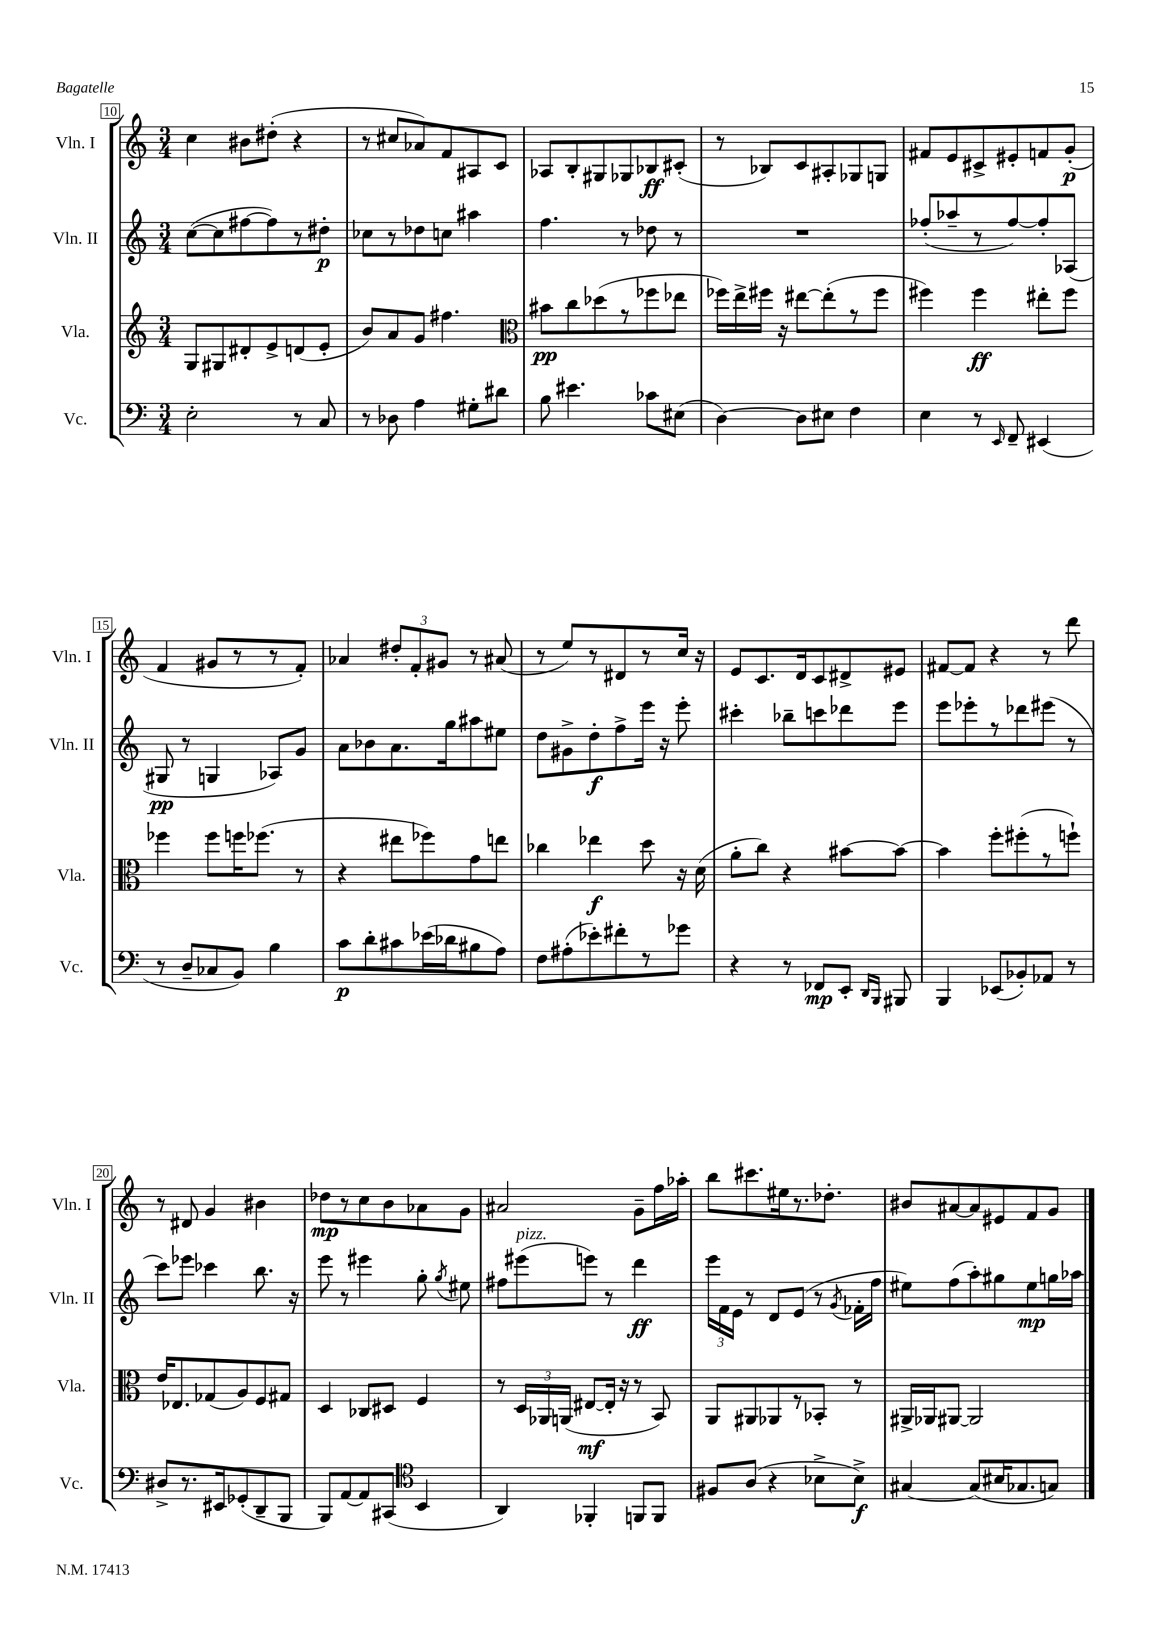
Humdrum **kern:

**kern	**dynam	**kern	**dynam	**kern	**dynam	**kern	**dynam
*part4	*part4	*part3	*part3	*part2	*part2	*part1	*part1
*staff4	*staff4	*staff3	*staff3	*staff2	*staff2	*staff1	*staff1
*I"Vc.	*	*I"Vla.	*	*I"Vln. II	*	*I"Vln. I	*
*I'Vc.	*	*I'Vla.	*	*I'Vln. II	*	*I'Vln. I	*
*clefF4	*	*clefG2	*	*clefG2	*	*clefG2	*
*k[]	*	*k[]	*	*k[]	*	*k[]	*
*M3/4	*	*M3/4	*	*M3/4	*	*M3/4	*
=10	=10	=10	=10	=10	=10	=10	=10
2E'\	.	8G/L	.	([8cc\L	.	4cc\	.
.	.	8G#X/	.	8cc\]	.	.	.
.	.	8d#X'/	.	[8ff#X\	.	8b#X\L	.
.	.	8e^/	.	8ff#\])	.	(8dd#X'\J	.
8r	.	(8dn/	.	8r	.	4r	.
8C/	.	8e'/J	.	8dd#X'\J	p	.	.
=11	=11	=11	=11	=11	=11	=11	=11
8r	.	8b/L)	.	8cc-X\L	.	8r	.
8D-X\	.	8a/	.	8r	.	8cc#X/L	.
4A\	.	8g/J	.	8dd-X\	.	8a-X/)	.
.	.	4.ff#X\	.	8ccn\J	.	8f/	.
8G#X'\L	.	.	.	4aa#X\	.	8A#X/	.
8d#X\J	.	.	.	.	.	8c/J	.
=12	=12	=12	=12	=12	=12	=12	=12
*	*	*clefC3	*	*	*	*	*
8B\	.	8b#X\L	pp	4.ff\	.	8A-X/L	.
4.e#X\	.	8cc\	.	.	.	8B'/	.
.	.	(8dd-X\	.	.	.	8G#X/	.
.	.	8r	.	8r	.	8G-X/	.
8c-X\L	.	8ff-X\	.	8dd-X\	.	8B-X/	ff
(8E#X\J	.	8ee-X\J	.	8r	.	(8c#X'/J	.
=13	=13	=13	=13	=13	=13	=13	=13
[4D\)	.	16ff-X\LL)	.	2.r	.	8r	.
.	.	16ee^\	.	.	.	.	.
.	.	16ff#X\JJ	.	.	.	8B-X/L)	.
.	.	16r	.	.	.	.	.
8D\L]	.	[8ee#X\L	.	.	.	8c/	.
8E#X\J	.	(8ee#'\]	.	.	.	8A#X'/	.
4F\	.	8r	.	.	.	8G-X/	.
.	.	8ff#\J	.	.	.	8Gn/J	.
=14	=14	=14	=14	=14	=14	=14	=14
4E\	.	4ff#X\)	.	(8ff-X'/L	.	8f#X/L	.
.	.	.	.	8aa-X~/	.	8e/	.
8r	.	4ff#\	ff	8r	.	8c#X^/	.
16qqEE/	.	.	.	.	.	.	.
8FF~/	.	.	.	[8ff-/)	.	8e#X'/	.
(4EE#X/	.	8ee#X'\L	.	8ff-'/]	.	8fn/	.
.	.	8ff#\J	.	(8A-X/J	.	(8g'/J	p
!!LO:LB:g=z
=15	=15	=15	=15	=15	=15	=15	=15
8r	.	4ff-X\	.	8G#X/	pp	4f/	.
8D~/L	.	.	.	8r	.	.	.
8C-X/	.	8ff-\L	.	4Gn/	.	8g#X/L	.
8BB/J)	.	16ffn\K	.	.	.	8r	.
.	.	(8.ff-X\J	.	.	.	.	.
4B\	.	.	.	8A-X/L)	.	8r	.
.	.	8r	.	8g/J	.	8f'/J)	.
=16	=16	=16	=16	=16	=16	=16	=16
8c\L	p	4r	.	8a\L	.	4a-X/	.
8d'\	.	.	.	8b-X\	.	.	.
8c#X\	.	8ee#X\L	.	8.a\	.	12dd#X'/L	.
.	.	.	.	.	.	12f'/	.
(16e-X\L	.	8ff-X\)	.	.	.	.	.
.	.	.	.	.	.	12g#X/J	.
16d-X\J	.	.	.	16gg\k	.	.	.
8B#X\	.	8g\	.	8aa#X\	.	8r	.
8A\J)	.	8een\J	.	8ee#X\J	.	(8a#X/	.
=17	=17	=17	=17	=17	=17	=17	=17
8F\L	.	4cc-X\	.	8dd\L	.	8r	.
(8A#X'\	.	.	.	8g#X^\	.	8ee/L)	.
8e-X'\)	.	4ee-X\	f	8dd'\	f	8r	.
8f#X'\	.	.	.	8ff^\	.	8d#X/	.
8r	.	8dd\	.	16eee\Jk	.	8r	.
.	.	.	.	16r	.	.	.
8g-X\J	.	16r	.	8eee'\	.	16cc/Jk	.
.	.	(16d\	.	.	.	16r	.
=18	=18	=18	=18	=18	=18	=18	=18
4r	.	8a'\L	.	4ccc#X'\	.	8e/L	.
.	.	8cc\J)	.	.	.	8.c/	.
8r	.	4r	.	8bb-X~\L	.	.	.
.	.	.	.	.	.	16d/k	.
8FF-X/L	mp	.	.	8cccn\	.	8c/	.
8EE'/J	.	[8b#X\L	.	8ddd-X\	.	8d#X^/	.
16qqDD/LL	.	.	.	.	.	.	.
16qqBBB/JJ	.	.	.	.	.	.	.
8BBB#X/	.	8b#\J_	.	8eee\J	.	8e#X/J	.
=19	=19	=19	=19	=19	=19	=19	=19
4BBB/	.	4b#\]	.	8eee\L	.	[8f#X/L	.
.	.	.	.	8eee-X'\	.	8f#/J]	.
(8EE-X/L	.	8ff'\L	.	8r	.	4r	.
8BB-X'/)	.	(8ff#X'\	.	8ddd-X\	.	.	.
8AA-X/J	.	8r	.	(8eee#X\J	.	8r	.
8r	.	8ffn`\J)	.	8r	.	8ddd\	.
!!LO:LB:g=z
=20	=20	=20	=20	=20	=20	=20	=20
8D#X^/L	.	16e/KL	.	8ccc\L)	.	8r	.
.	.	8.E-X/	.	.	.	.	.
8.r	.	.	.	8eee-X\J	.	8d#X/	.
.	.	(8G-X/	.	4ccc-X\	.	4g/	.
16EE#X/k	.	.	.	.	.	.	.
(8GG-X'/	.	8A/)	.	.	.	.	.
8DD~/	.	8F/	.	8.bb\	.	4b#X\	.
8BBB/J	.	8G#X/J	.	.	.	.	.
.	.	.	.	16r	.	.	.
=21	=21	=21	=21	=21	=21	=21	=21
8BBB/L)	.	4D/	.	8eee\	.	8dd-X\L	mp
[8AA/	.	.	.	8r	.	8r	.
8AA/]	.	8C-X/L	.	4eee#X\	.	8cc\	.
(8CC#X/J	.	8D#X/J	.	.	.	8b\	.
*clefC4	*	*	*	*	*	*	*
4BB/	.	4F/	.	8gg'\	.	8a-X\	.
.	.	.	.	8qgg/	.	.	.
.	.	.	.	8ee#X\	.	8g\J	.
=22	=22	=22	=22	=22	=22	=22	=22
4AA/)	.	8r	.	8ff#X\L	.	2a#X/	.
!	!	!	!	!LO:TX:a:i:t=pizz.	!	!	!
.	.	24D/LL	.	(8eee#X\	.	.	.
.	.	24AA-X/	.	.	.	.	.
.	.	(24AAn/JJ	.	.	.	.	.
4FF-X'/	.	[8E#X/L	mf	8eeen\J)	.	.	.
.	.	16E#'/Jk]	.	8r	.	.	.
.	.	16r	.	.	.	.	.
8FFn/L	.	8r	.	4ddd\	ff	8g~\L	.
8FF/J	.	8BB/)	.	.	.	16ff\L	.
.	.	.	.	.	.	16aa-X'\JJ	.
=23	=23	=23	=23	=23	=23	=23	=23
8F#X/L	.	8AA/L	.	24eee\LL	.	8bb\L	.
.	.	.	.	24f\	.	.	.
.	.	.	.	24e\JJ	.	.	.
(8A/J	.	8AA#X/	.	8r	.	8.ccc#X\	.
4r	.	8AA-X/	.	8d/L	.	.	.
.	.	.	.	.	.	16ee#X\k	.
.	.	8r	.	(8e/J	.	8.r	.
8B-X^\L	.	8BB-X'/J	.	8r	.	.	.
.	.	.	.	.	.	8.dd-X'\J	.
.	.	.	.	8qg/	.	.	.
8B-^\J)	f	8r	.	16f-X'\LL	.	.	.
.	.	.	.	16ff\JJ	.	.	.
=24	=24	=24	=24	=24	=24	=24	=24
[4G#X/	.	16AA#X^/LL	.	8ee#X\L)	.	8b#X/L	.
.	.	16AA-X/J	.	.	.	.	.
.	.	[8AA#X/J	.	(8ff\	.	[8a#X/	.
(8G#/L]	.	2AA#/]	.	8aa'\)	.	8a#/]	.
16B#X/K	.	.	.	8gg#X\	.	8e#X/	.
8.G-X/	.	.	.	.	.	.	.
.	.	.	.	8ee#\	mp	8f/	.
8Gn/J)	.	.	.	16ggn\L	.	8g/J	.
.	.	.	.	16aa-X\JJ	.	.	.
==	==	==	==	==	==	==	==
*-	*-	*-	*-	*-	*-	*-	*-
